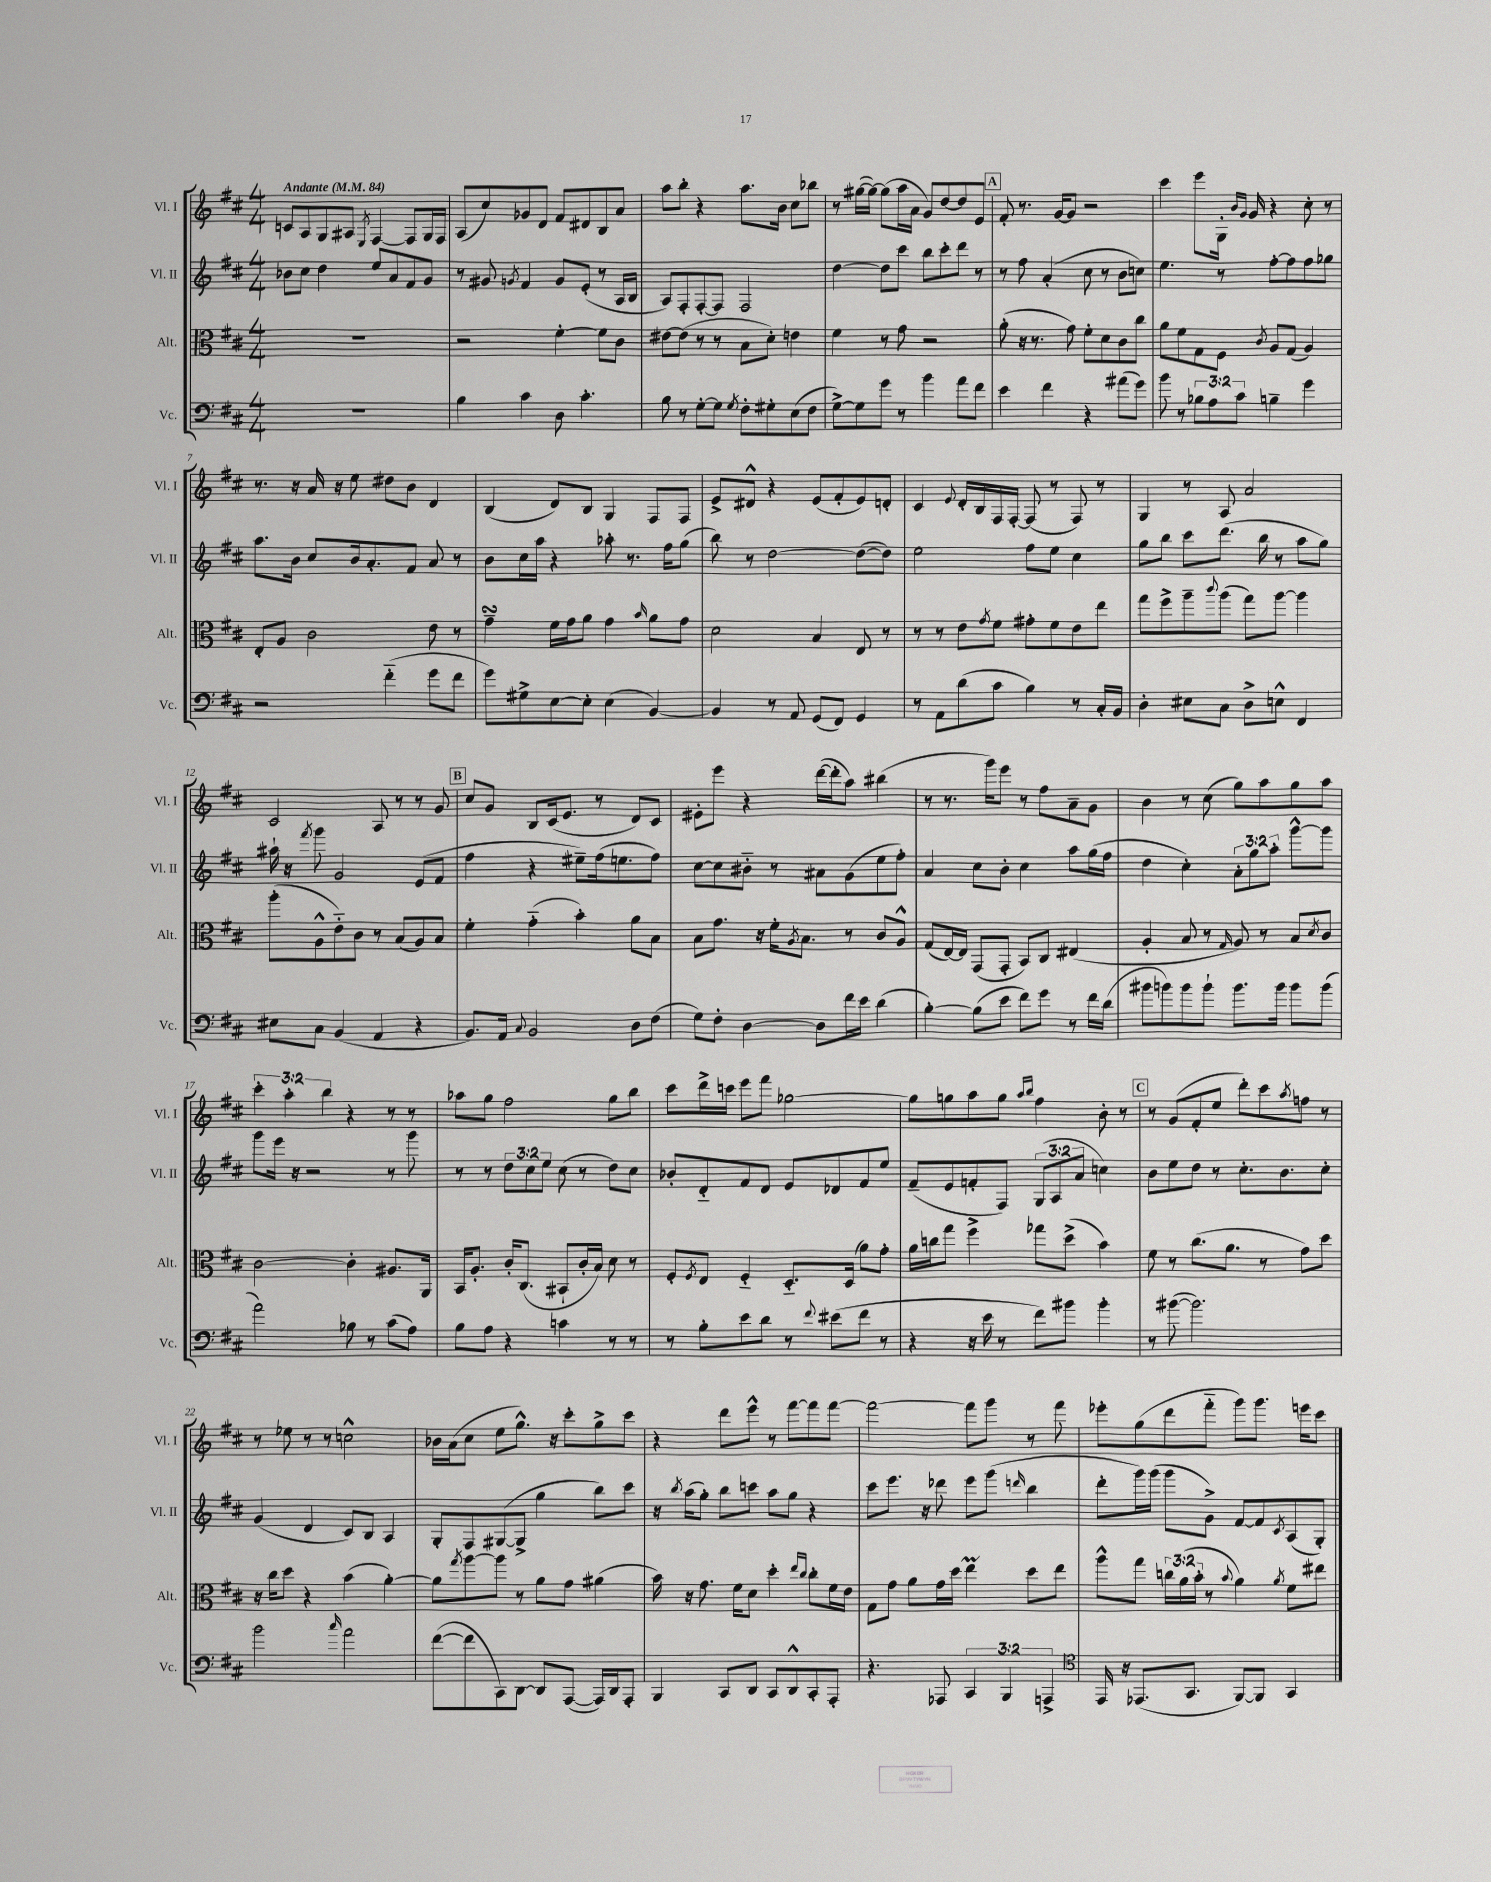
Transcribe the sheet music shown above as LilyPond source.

<<
\new StaffGroup <<
\new Staff = "s0" \with { instrumentName = "Vl. I" shortInstrumentName = "Vl. I" } {
    \clef treble \key d \major \numericTimeSignature \time 4/4 \override Staff.TupletNumber.text = #tuplet-number::calc-fraction-text \tempo "Andante" 4 = 84
    c'8 a8 g8 ais8 \acciaccatura { e8 } fis4~ fis8 g16 fis16 |
    a8( cis''8) ges'8 d'8 fis'8 dis'8 b8 a'8 |
    a''8 b''8-. r4 a''8. b'16 cis''8 bes''8 |
    r8 gis''16~( gis''16~) gis''8( a''16 a'16 g'8) d''8~ d''8 e'8 |
    \mark \markup { \box "A" } fis'8-. r8. g'16~ g'8 r2 |
    cis'''4 e'''8 g16-. \grace { b'16 g'16 } g'16 r4 cis''8-. r8 |
    r8. r16 a'16 r16 e''8 dis''8 b'8 d'4 |
    b4( d'8) b8 g4 fis8 fis8 |
    e'8-> dis'8-^ r4 e'8( fis'8-. e'8) d'8-. |
    cis'4 \appoggiatura { e'8 } d'16-. b16 fis16 fis16~-. fis8( r8 fis8) r8 |
    g4 r8 a8 a'2 |
    cis'2 a8 r8 r8 g'8 |
    \mark \markup { \box "B" } cis''8 g'8 b8 cis'16( e'8. r8 d'8) cis'8 |
    eis'8-. e'''8 r4 d'''16~( d'''16-. a''8) bis''4( |
    r8 r8. g'''16) e'''8 r8 fis''8 a'8-- g'8 |
    b'4 r8 cis''8( g''8) a''8 g''8 a''8 |
    \tuplet 3/2 { cis'''4-. a''4-. b''4 } r4 r8 r8 |
    aes''8 g''8 fis''2 g''8 b''8 |
    cis'''8 d'''16-> c'''16 e'''8 fis'''8 ges''2~ |
    ges''8 g''8 a''8 g''8 \grace { a''16 b''16 } fis''4 b'8-. r8 |
    \mark \markup { \box "C" } r8 g'8( fis'8-. e''8 d'''8-.) cis'''8 \acciaccatura { a''8 } f''8 r8 |
    r8 ees''8 r8 r8 c''2-^ |
    bes'16 a'16( cis''8 e''8 g''8.-^) r16 cis'''8-. g''8-> cis'''8 |
    r4 d'''8 e'''8-^ r8 fis'''8~ fis'''8 fis'''8~ |
    fis'''2~ fis'''8 g'''8 r8 fis'''8 |
    ees'''8-. g''8( d'''8 fis'''8-_ g'''8) g'''8. e'''16 cis'''8 \bar "|." |
}
\new Staff = "s1" \with { instrumentName = "Vl. II" shortInstrumentName = "Vl. II" } {
    \clef treble \key d \major \numericTimeSignature \time 4/4 \override Staff.TupletNumber.text = #tuplet-number::calc-fraction-text
    bes'8 cis''8 d''4 e''8 a'8 fis'8 g'8 |
    r8 gis'8 \acciaccatura { g'8 } fis'4 g'8 e'8-.( r8 a16 b16 |
    a8) fis8-. fis8~-. fis8 fis2 |
    d''4~ d''8 cis'''8 b''8 cis'''8-. d'''8 r8 |
    \mark \markup { \box "A" } r8 fis''8 a'4-.( cis''8 r8 b'8 c''8) |
    e''4. r8 fis''8~-. fis''8 fis''8 ges''8 |
    a''8. b'16 cis''8 b'16 a'8.-. fis'8 a'8 r8 |
    b'8 cis''16 a''16 r4 aes''8-. r8. fis''16 g''8( |
    b''8) r8 d''2~ d''8~( d''8) |
    e''2 fis''8 e''8 cis''4 |
    g''8 b''8 cis'''8 d'''8.( b''16 r8 a''8 g''8) |
    ais''16-! r16 \acciaccatura { fis'''8 } g'''8 g'2 e'8( fis'8 |
    \mark \markup { \box "B" } fis''4 r4 eis''8--) fis''16( e''8. fis''8) |
    cis''8~ cis''8 bis'8-_ r8 ais'8 g'8( e''8 fis''8-.) |
    a'4 cis''8 b'8-. cis''4 a''8 g''16( fis''16 |
    d''4 cis''4-.) \tuplet 3/2 { a'8-. g''8 a''8-. } g'''8~-^ g'''8 |
    g'''8 e'''16 r16 r2 r8 g'''8 |
    r8 r8 \tuplet 3/2 { d''8 cis''8 e''8 } cis''8( r8 d''8) cis''8 |
    bes'8-. d'8-_ fis'8 d'8 e'8 des'8 fis'8 e''8 |
    fis'8--( e'8 f'8-. fis8) \tuplet 3/2 { g8( a8 a'8 } c''4) |
    \mark \markup { \box "C" } b'8 e''8 d''8 r8 cis''8.-. b'8. cis''8-. |
    g'4( d'4 cis'8) b8 a4 |
    g8-. fis8 gis8~( gis8-> g''4 b''8) cis'''8 |
    r16 \acciaccatura { b''8 } a''16( g''8-.) b''8 c'''8 a''8 g''8 r4 |
    cis'''8 e'''8. r16 des'''8 e'''8 g'''8( \grace { d'''16 } b''4 |
    d'''8-. g'''16) g'''16( g'''8 g'8->) fis'8~ fis'8 \acciaccatura { cis'8 } a8( g8-.) \bar "|." |
}
\new Staff = "s2" \with { instrumentName = "Alt." shortInstrumentName = "Alt." } {
    \clef alto \key d \major \numericTimeSignature \time 4/4 \override Staff.TupletNumber.text = #tuplet-number::calc-fraction-text
    R1 |
    r2 fis'4~-. fis'8 cis'8 |
    eis'8~ eis'8( r8 r8 b8 d'8-.) e'4 |
    fis'4 r8 g'8 r2 |
    \mark \markup { \box "A" } a'8-.( r16 r8. g'8) fis'8-. d'8 cis'8 cis''8 |
    a'8 fis'8 g8 fis8 \acciaccatura { cis'8 } a8 g8( a4) |
    e8-. a8 cis'2 e'8 r8 |
    g'4--\turn fis'16 g'16 a'8 g'4 \grace { b'16 } a'8 g'8 |
    d'2 b4 e8 r8 |
    r8 r8 e'8 \acciaccatura { g'8 } fis'8 gis'8-. fis'8 e'8 e''8 |
    g''8 fis''8-> a''8-- \appoggiatura { cis'''8 } a''8( g''8) a''8~ a''4 |
    a''8-.( a8-^ e'8-_) cis'8 r8 b8( a8) b8 |
    \mark \markup { \box "B" } fis'4-. g'4-_( b'4-.) a'8 b8 |
    b8 g'8. r16 fis'16-. \acciaccatura { a8 } b8. r8 cis'8 a8-^ |
    g8( e16~) e16 g,8( g,8-. b,8) cis8 eis4( |
    a4-. b8 r8 \grace { g16 } a8) r8 b8 \acciaccatura { d'8 } cis'8 |
    cis'2~ cis'4-. ais8. a,16 |
    b,16 a8.-. cis'16-. cis8.( bis,8-! cis'16-. b16) d'8 r8 |
    fis8-. \acciaccatura { fis8 } e8 fis4-_ d8.-_ d16( a'8) g'8-. |
    a'16 c''16 g''8 fis''4-> ges''8 d''8->( b'4) |
    \mark \markup { \box "C" } fis'8 r8 cis''8.( a'8. r8 g'8) d''8 |
    r16 cis''16 d''8 r4 b'4( a'4~-.) |
    a'8 \acciaccatura { g''8 } a''8~ a''8 r8 a'8 g'8 ais'4( |
    b'16) r16 g'8. fis'16 d'8 d''4-. \grace { e''16 cis''16 } cis''8-. fis'16 e'16 |
    g8 g'8 a'8 g'16 d''16 e''4\prall d''8 e''8 |
    a''8-^ g''8 \tuplet 3/2 { c''16 a'16( b'16-. } r8 \appoggiatura { b'8 } a'4) \acciaccatura { a'8 } fis'8 eis''8 \bar "|." |
}
\new Staff = "s3" \with { instrumentName = "Vc." shortInstrumentName = "Vc." } {
    \clef bass \key d \major \numericTimeSignature \time 4/4 \override Staff.TupletNumber.text = #tuplet-number::calc-fraction-text
    R1 |
    b4 cis'4 d8 cis'4.-. |
    b8 r8 g8~-. g8 \acciaccatura { g8 } fis8-. gis8-. e8( fis8 |
    g8~->) g8 g'8 r8 b'4 a'8 fis'8 |
    \mark \markup { \box "A" } e'4 fis'4 r4 ais'8( g'8) |
    b'8 r8 \tuplet 3/2 { bes8 a8 cis'8 } b4-- g'4 |
    r2 fis'4-_( g'8 fis'8 |
    g'8) gis8-> e8~ e8-. e4( b,4~) |
    b,4 r8 a,8 g,8( fis,8) g,4 |
    r8 a,8 d'8( cis'8 b4) r8 cis16-. b,16 |
    d4-. eis8 cis8 d8-> e8-^ fis,4 |
    eis8 cis8 b,4( a,4 r4 |
    \mark \markup { \box "B" } b,8.) a,16 \appoggiatura { cis8 } b,2 d8 fis8( |
    g8) fis8-. d4~ d8 fis'16 e'16 d'4( |
    b4~-.) b8( e'8 fis'8) g'8 r8 fis'16 d'16( |
    bis'8 b'8) b'8 b'8-! b'8. b'16 b'8 b'8( |
    a'2) bes8 r8 cis'8( a8) |
    b8 a8 r4 c'4 r8 r8 |
    r8 b8-. e'8 d'8 r8 \appoggiatura { fis'8 } eis'8( fis'8 r8 |
    r4 r16 e'16 r8 fis'8) bis'8 bis'4-. |
    \mark \markup { \box "C" } r8 bis'8~( bis'2.) |
    b'2 \grace { cis''16 } a'2 |
    fis'8~( fis'8 cis,8) d,8~ d,8 a,,8~( a,,16) d,16 a,,8-. |
    b,,4 cis,8 d,8 cis,8 d,8-^ cis,8-. a,,8-. |
    r4. aes,,8 \tuplet 3/2 { cis,4 b,,4 a,,4-> } |
    \clef tenor e,16 r16 ees,8.( g,8. fis,8~) fis,8 g,4 \bar "|." |
}
>>
>>
